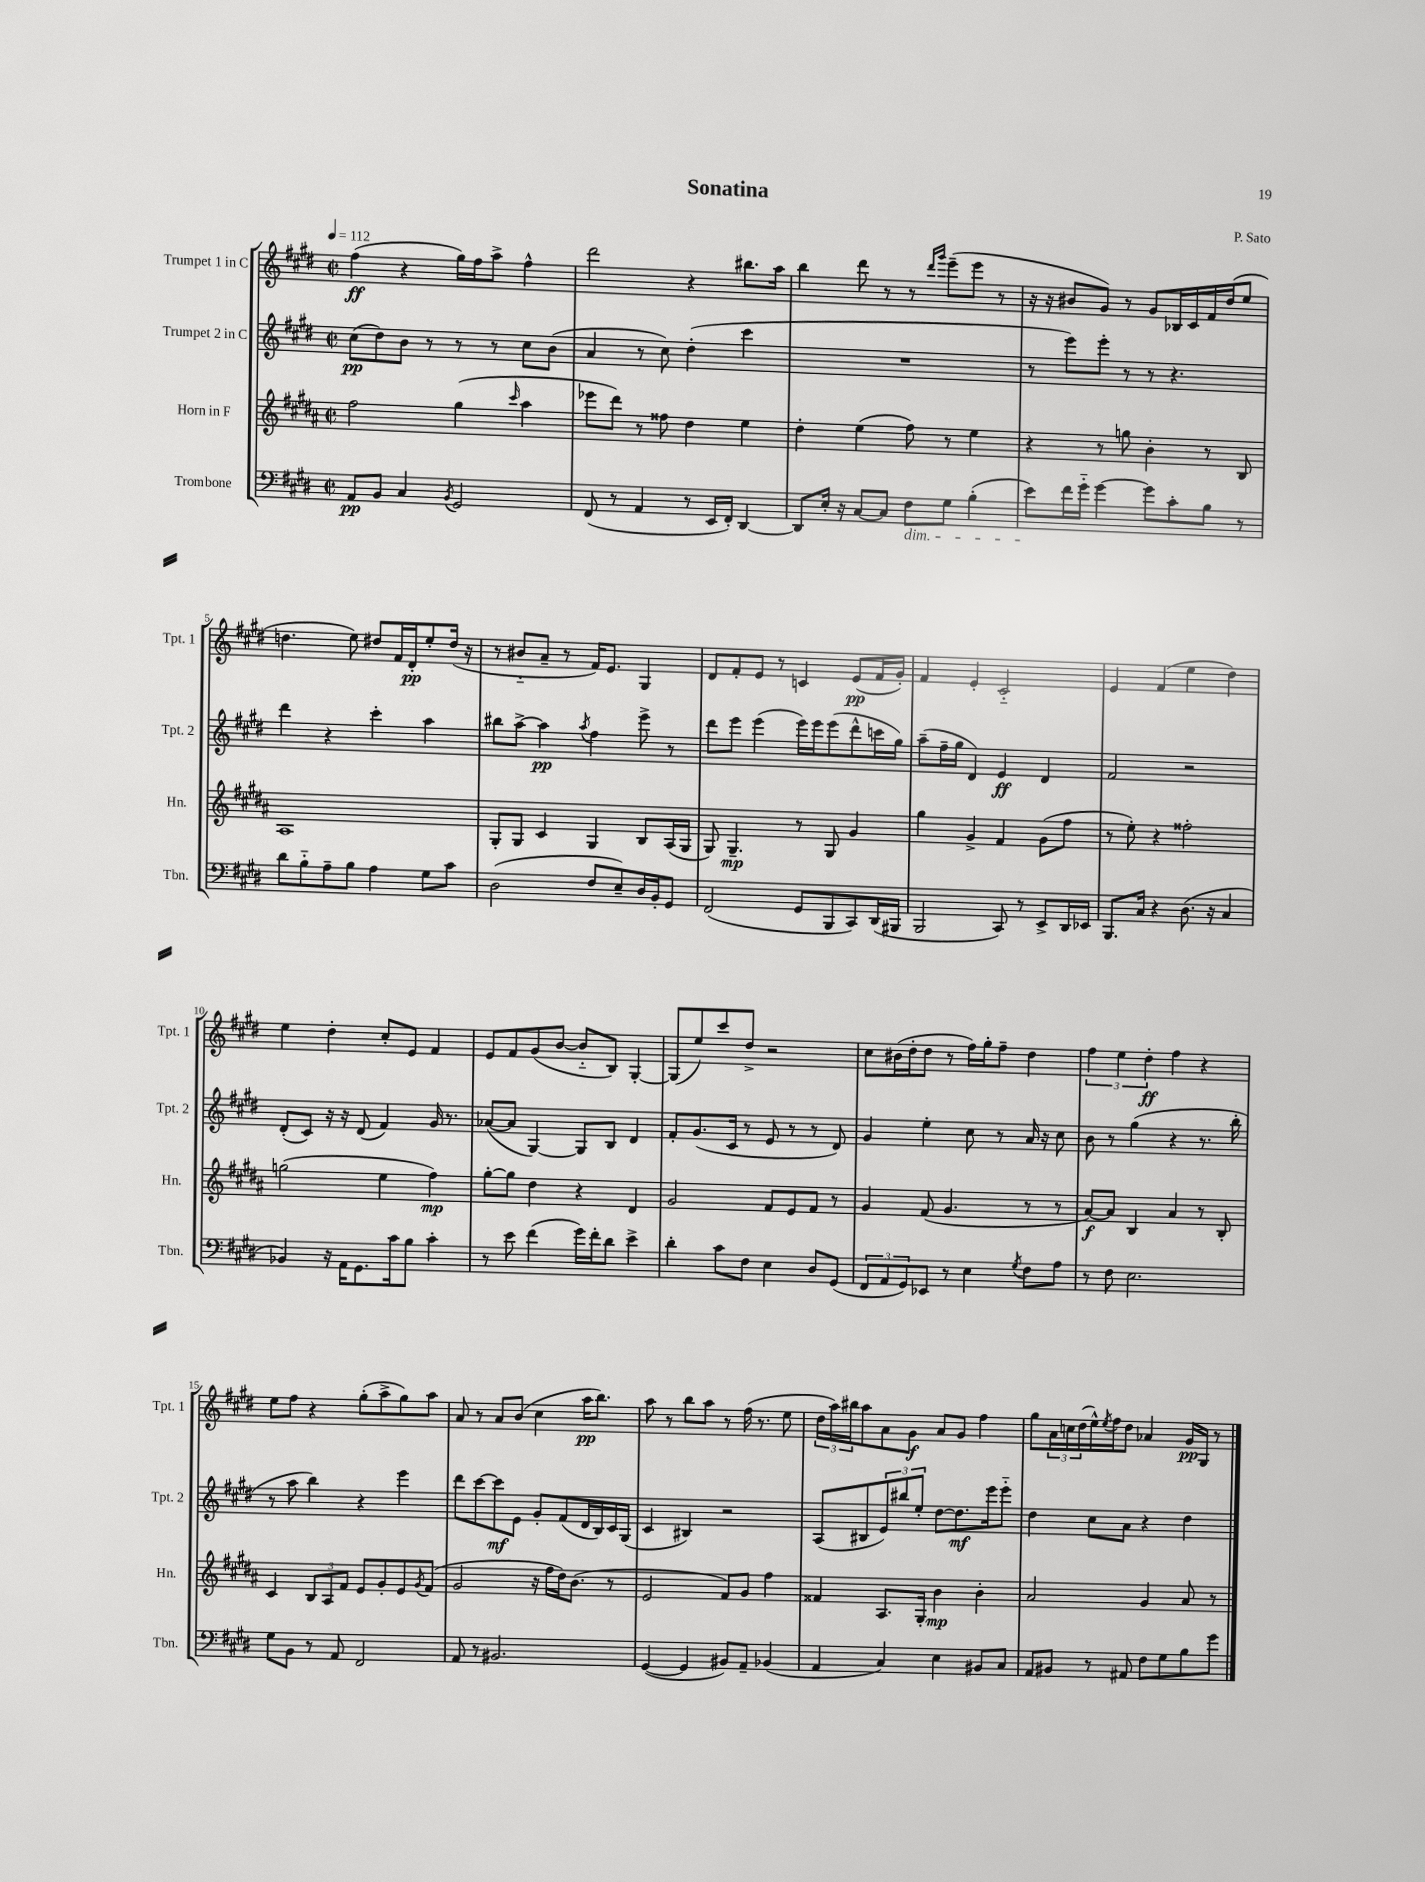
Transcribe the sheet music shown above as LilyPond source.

\header { title = "Sonatina" composer = "P. Sato" }
<<
\new StaffGroup <<
\new Staff = "s0" \with { instrumentName = "Trumpet 1 in C" shortInstrumentName = "Tpt. 1" } {
    \clef treble \key e \major \defaultTimeSignature \time 2/2 \tempo 4 = 112
    fis''4\ff( r4 gis''16) fis''16 a''8-> fis''4-^ |
    dis'''2 r4 bis''8. a''16 |
    b''4 dis'''8 r8 r8 \grace { dis'''16 gis'''16 } e'''8--( e'''8 r8 |
    r16 r16 bis'8 gis'8) r8 gis'8 bes16 cis'16 fis'16 dis''16( e''8 |
    d''4. e''8) dis''8 fis'16 dis'16-.\pp e''8-. dis''16( r16 |
    r8 bis'8-_ a'8-- r8 fis'16) e'8. gis4 |
    dis'8 fis'8-. e'8 r8 c'4 e'8\pp( fis'16 gis'16-.) |
    fis'4 e'4-. cis'2-_ |
    e'4 fis'4( e''4 dis''4) |
    e''4 dis''4-. cis''8-. e'8 fis'4 |
    e'8 fis'8 gis'8( b'8~ b'8-_ b8) gis4~-. |
    gis8( e''8) cis'''8 dis''8-> r2 |
    cis''8 bis'16( dis''16-. dis''8 r8 fis''16) gis''16-. fis''8-- dis''4 |
    \tuplet 3/2 { fis''4 e''4 dis''4-.\ff } fis''4 r4 |
    e''8 fis''8 r4 gis''8-.( a''8-> gis''8) a''8 |
    a'8 r8 a'8 b'8( cis''4 a''16\pp b''8.) |
    a''8 r8 b''8 a''8 r8 fis''16( r8. e''8 |
    \tuplet 3/2 { dis''16 a''16) bis''16 } a''8 a'8 gis'8\f a'8 gis'8 fis''4 |
    gis''8 \tuplet 3/2 { a'16 c''16 dis''16( } e''16-^) \acciaccatura { e''8 } fis''16 dis''8 aes'4 gis'16\pp gis16 r8 \bar "|." |
}
\new Staff = "s1" \with { instrumentName = "Trumpet 2 in C" shortInstrumentName = "Tpt. 2" } {
    \clef treble \key e \major \defaultTimeSignature \time 2/2
    cis''8\pp( dis''8) b'8 r8 r8 r8 cis''8 b'8( |
    a'4 r8 cis''8) dis''4-.( cis'''4 |
    R1 |
    r8 e'''8) e'''8-. r8 r8 r4. |
    dis'''4 r4 cis'''4-. a''4 |
    bis''8 a''8~-> a''4\pp \acciaccatura { a''8 } fis''4 e'''8-> r8 |
    dis'''8 e'''8 e'''4( e'''16) e'''16 e'''8( dis'''8-^ c'''16 gis''16) |
    a''8--( fis''16-- gis''16 dis'4) e'4\ff dis'4 |
    fis'2 r2 |
    dis'8-.( cis'8) r16 r16 dis'8( fis'4) gis'16 r8. |
    aes'8~( aes'8 gis4~) gis8 b8 dis'4 |
    fis'8-. gis'8.( cis'16 r8 e'8 r8 r8 dis'8) |
    gis'4 e''4-. cis''8 r8 a'16 r16 cis''8 |
    b'8 r8 gis''4( r4 r8. b''16-. |
    r8 a''8 b''4) r4 e'''4 |
    dis'''8 cis'''8~ cis'''8\mf e'8 gis'8-. fis'8( dis'16 b16) cis'16 gis16( |
    cis'4 bis4) r2 |
    a8( bis8 \tuplet 3/2 { e'8) bis''8 e''8-. } dis''8~ dis''8.\mf e'''16 e'''8-_ |
    dis''4 cis''8 a'8 r4 dis''4 \bar "|." |
}
\new Staff = "s2" \with { instrumentName = "Horn in F" shortInstrumentName = "Hn." } {
    \clef treble \key b \major \defaultTimeSignature \time 2/2
    fis''2 gis''4( \grace { cis'''16 } ais''4 |
    ees'''8 dis'''8) r8 fisis''8 dis''4 e''4 |
    dis''4-. e''4( fis''8) r8 e''4 |
    r4 r8 g''8 b'4-. r8 b8 |
    ais1 |
    gis8-. gis8 cis'4 gis4 b8 ais16( gis16 |
    gis8) gis4.--\mp r8 gis8 gis'4 |
    gis''4 gis'4-> fis'4 gis'8( fis''8 |
    r8 e''8-.) r4 fisis''2-. |
    g''2( e''4 fis''4\mp) |
    gis''8~-. gis''8 dis''4 r4 dis'4 |
    gis'2 fis'8 e'8 fis'8 r8 |
    gis'4 fis'8( gis'4. r8 r8 |
    ais'8~\f) ais'8 b4 ais'4 r8 b8-. |
    cis'4 \tuplet 3/2 { b8 ais8 fis'8 } e'8 gis'8-. e'8 \acciaccatura { gis'8 } fis'8( |
    gis'2 r16 fis''16 dis''16) b'8.( r8 |
    e'2 fis'8) gis'8 fis''4 |
    fisis'4 ais8. gis16-. b'4\mp b'4-. |
    ais'2 gis'4 ais'8 r8 \bar "|." |
}
\new Staff = "s3" \with { instrumentName = "Trombone" shortInstrumentName = "Tbn." } {
    \clef bass \key e \major \defaultTimeSignature \time 2/2
    a,8\pp b,8 cis4 \acciaccatura { b,8 } gis,2 |
    fis,8( r8 a,4 r8 e,16 fis,16-.) dis,4~ |
    dis,8 e16-. r16 cis8~ cis8 fis8\dim gis8 b4-.( |
    e'8\!) fis'16 gis'16-_ gis'4~ gis'8 cis'8-. b8 r8 |
    dis'8 b8-_ a8-- b8 a4 gis8 cis'8 |
    dis2( fis8 e8--) dis16 b,16-. gis,8 |
    fis,2( gis,8 b,,8 cis,8) dis,16( bis,,16 |
    b,,2 cis,8) r8 e,8-> dis,16 ees,16 |
    b,,8. cis16 r4 dis8.( r16 cis4 |
    bes,4) r16 a,16 gis,8. cis'16 b8 cis'4-. |
    r8 e'8 fis'4( gis'16) fis'16-. dis'8 e'4-> |
    dis'4-. cis'8 fis8 e4 dis8 gis,8( |
    \tuplet 3/2 { fis,8 a,8 gis,8) } ees,8 r8 e4 \acciaccatura { gis8 } fis8 a8 |
    r8 fis8 e2. |
    gis8 b,8 r8 a,8 fis,2 |
    a,8 r8 bis,2. |
    gis,4~( gis,4 bis,8) a,8-- bes,4( |
    a,4 cis4) e4 bis,8 cis8 |
    a,8 bis,8 r8 ais,8 fis8 gis8 b8 gis'8 \bar "|." |
}
>>
>>
